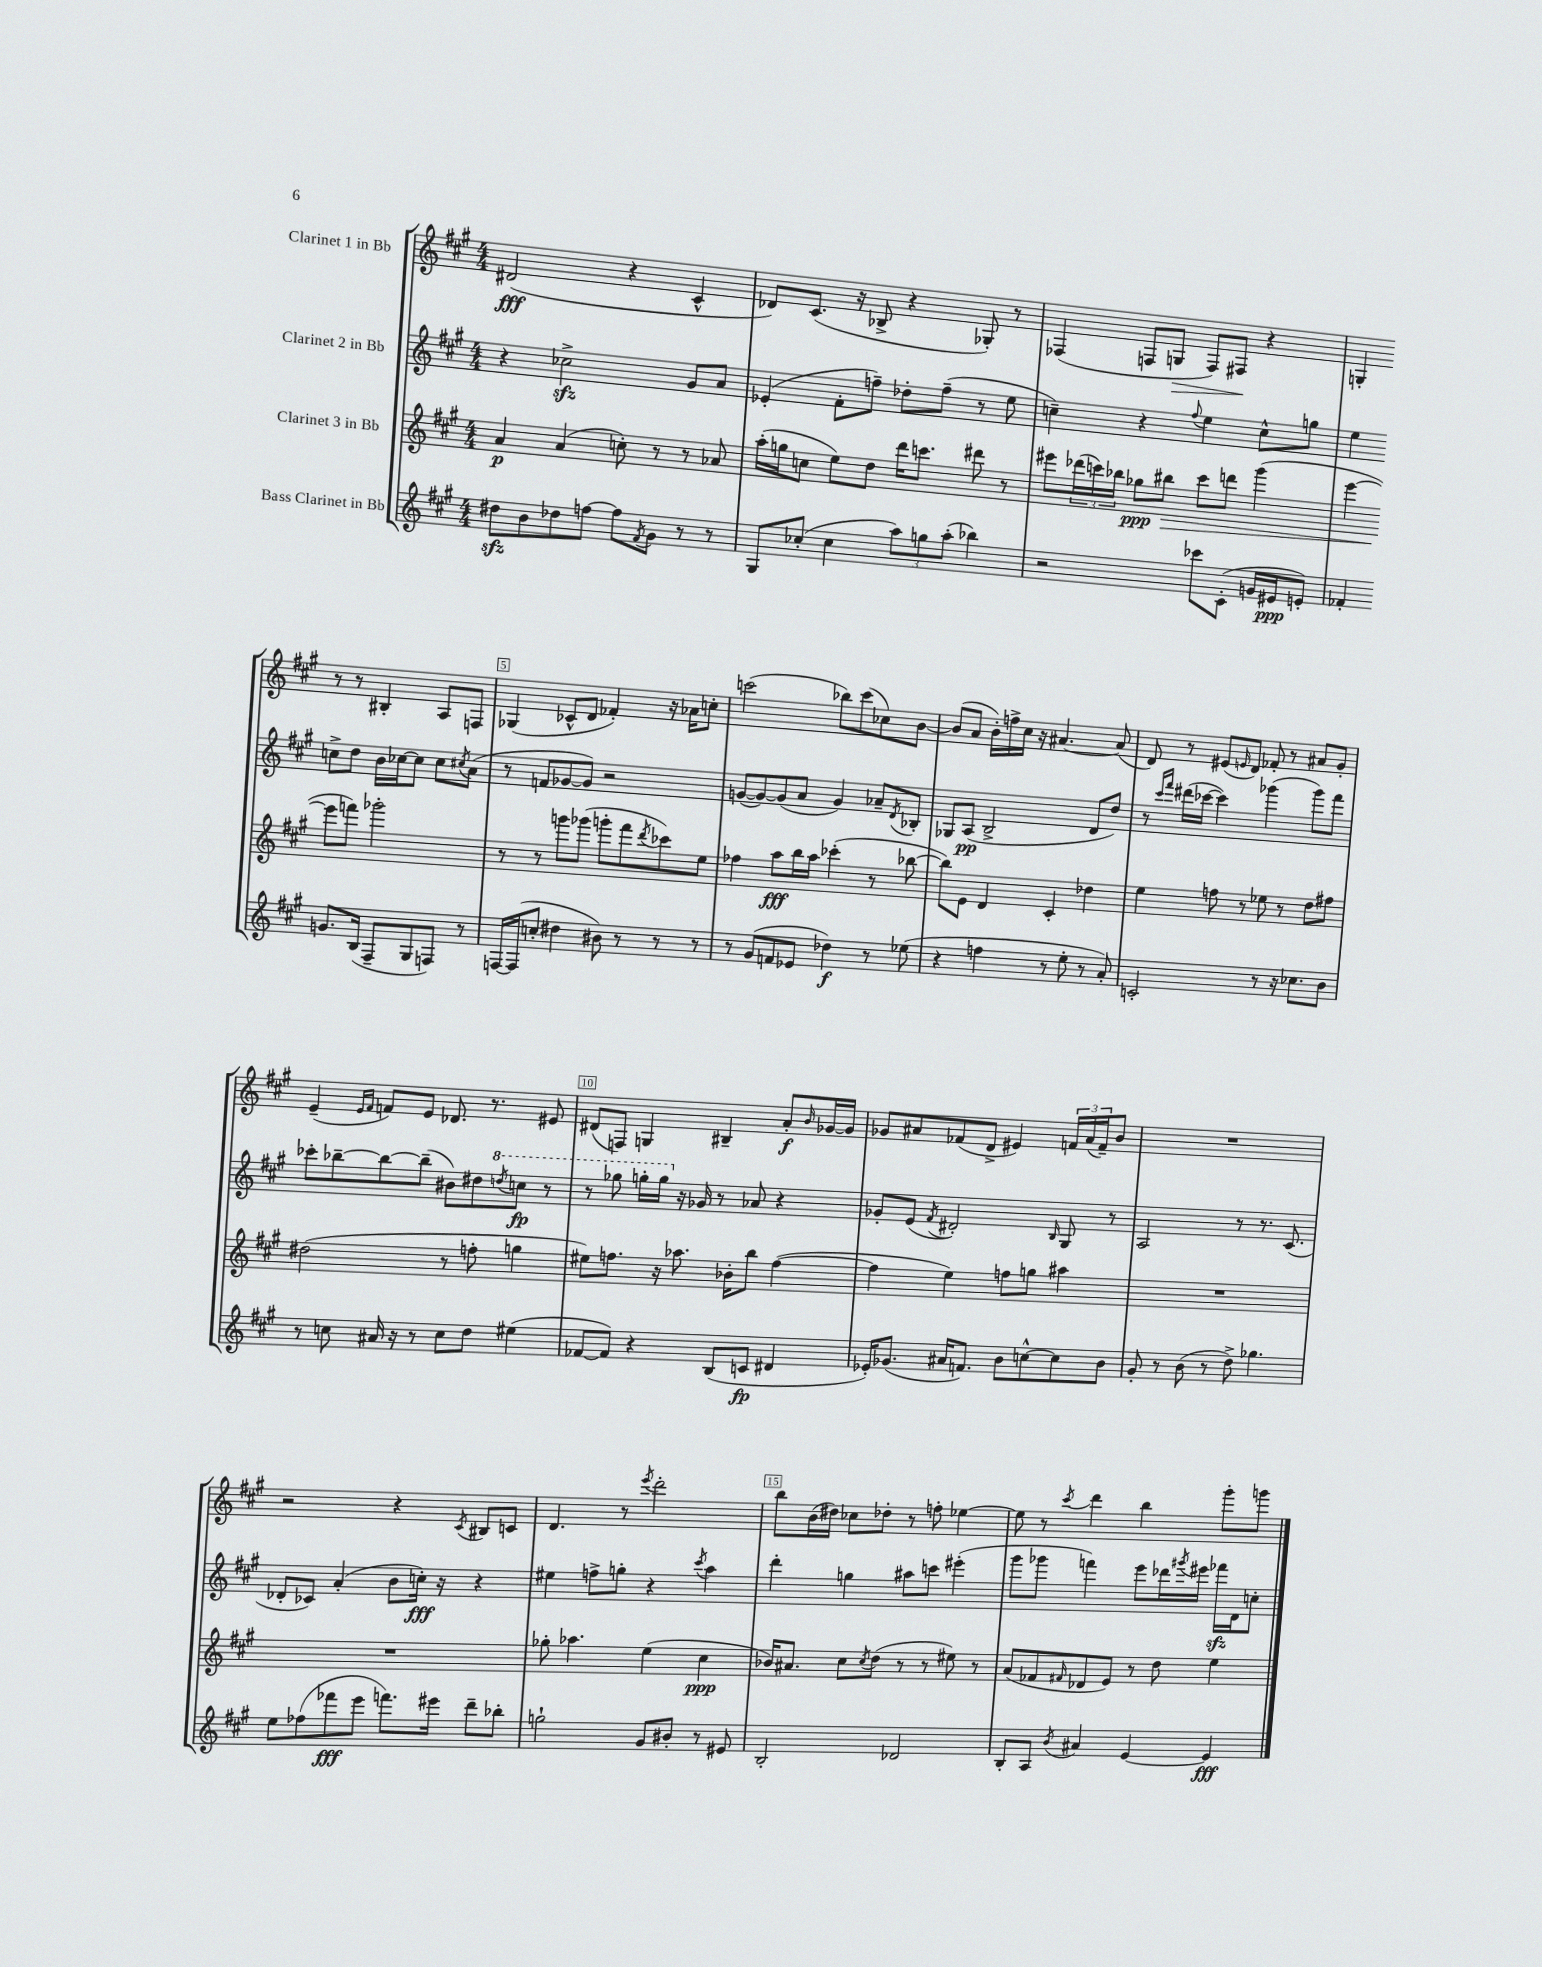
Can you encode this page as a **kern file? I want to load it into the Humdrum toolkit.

**kern	**kern	**kern	**kern
*staff4	*staff3	*staff2	*staff1
*clefG2	*clefG2	*clefG2	*clefG2
*k[f#c#g#]	*k[f#c#g#]	*k[f#c#g#]	*k[f#c#g#]
*M4/4	*M4/4	*M4/4	*M4/4
8dd#	4a	4r	(2d#
8b	.	.	.
8dd-	(4a	2cc-^	.
[8ff	.	.	.
8ff]	8cc')	.	4r
8qf#	.	.	.
8g#	8r	.	.
8r	8r	8g#	4c#^^
8r	8a-	8a	.
=	=	=	=
8G#	(16aa'	(4e-'	8d-)
.	16gg	.	.
(8cc-'	8cc	.	(8.c#
4cc-	8ee)	8f#'	.
.	.	.	16r
.	8dd	8ff~)	8B-^
12aa)	16ddd	8dd-'	4r
.	8.ccc	.	.
12gg	.	.	.
.	.	(8ff~	.
(12aa'	.	.	.
4bb-)	8ddd#	8r	8G-')
.	8r	8ee	8r
=	=	=	=
2r	8eee#	4cc~)	(4F-
.	(24ddd-	.	.
.	24ccc)	.	.
.	24bb-	.	.
.	8gg-	4r	8F
.	8bb#	.	8G
.	.	8qqff#	.
8ccc-	8ccc	4ee	8F)
(8c#'	8ddd	.	8F#
16g	(4ggg#	8cc^^	4r
16e#	.	.	.
8e')	.	8gg	.
=	=	=	=
4f-'	[4eee	4ee	4G'
8.g	8eee]	8cc^	8r
.	8fff)	8dd	8r
(16B	.	.	.
8F#~	2ggg-'	16b	4B#'
.	.	[16cc-	.
8G#	.	8cc-]	.
8F)	.	8cc-	8A
.	.	8qcc#	.
8r	.	(8a	8F
=	=	=	=
[16F	8r	8r	(4G-
(16F]	.	.	.
8cc'	8r	8f	.
4dd#	8ggg	[8g-	8c-^^
.	(8ggg-	8g-])	8d
8b#)	8ggg'	2r	4f-')
8r	8fff#	.	.
.	8qddd	.	.
8r	8ccc-)	.	16r
.	.	.	16a-
8r	8ee	.	8cc'
=	=	=	=
8r	4ff-	([8g	(2ccc
(8g#	.	8g_)	.
8f	8aa	(8g]	.
8e-	16bb	8a	.
.	16aa	.	.
4dd-)	(4ccc-'	4g)	8bb-)
.	.	.	(8ccc
8r	8r	8a-~	8cc-)
.	.	8qd	.
(8ee-	[8bb-	8B-'	[8b
=	=	=	=
4r	8bb-])	8G-	(8b]
.	8e	(8A	8a
4ff	4d	2B^	16b')
.	.	.	16ff^
.	.	.	16cc#
.	.	.	16r
8r	4c#'	.	[4.a#
8ee'	.	.	.
8r	4dd-	8d	.
8a')	.	8dd)	(8a#]
=	=	=	=
2c'	4ee	8r	8d)
.	.	16qqccc#	.
.	.	16qqfff#	.
.	.	(16ddd#	8r
.	.	[16ccc-	.
.	8ff	4ccc-])	(8e#
.	.	.	16qqe
.	8r	.	8d)
8r	8ee-	(4ggg-	8f-'
16r	8r	.	8r
8.cc-	.	.	.
.	8dd	8ggg-)	8a#
8b	8ff#	8fff#	8g#'
=	=	=	=
8r	(2dd#	8ccc-'	(4e~
8cc	.	[8bb-~	.
.	.	.	16qqe
.	.	.	16qqf#
16a#	.	8bb-_	8f)
16r	.	.	.
8r	.	(8bb-~]	8e
8cc	8r	8b#)	8.d-
8dd	8ff'	8dd#	.
.	.	.	8.r
.	.	8qddd	.
(4ee#	4gg	8ccc	.
.	.	8r	8e#
=	=	=	=
[8f-	8ee#)	8r	(8d#
8f-])	8.ff	8ggg-	8F)
4r	.	16ggg'	4G
.	16r	16ggg	.
.	8.aa-	16r	.
.	.	16g-	.
(8B	.	8r	4B#~
.	16b-'	.	.
8c	8bb	8a-	.
4d#	([4ff	4r	8a'
.	.	.	16qqb
.	.	.	[16g-
.	.	.	16g-]
=	=	=	=
16e-')	4ff]	8g-'	8g-
(8.g-	.	.	.
.	.	(8e	8a#
.	.	8qf#	.
16a#	4ee)	2d#')	(8f-
8.f)	.	.	.
.	.	.	8d^
8b	8ff	.	4e#)
[8cc^^	8gg	.	.
.	.	16qqB	.
8cc]	4aa#	8G#	24f
.	.	.	(24a#
.	.	.	24f~)
8b	.	8r	8b
=	=	=	=
8g#'	1r	2A	1r
8r	.	.	.
(8b	.	.	.
8r	.	.	.
8dd^)	.	8r	.
4.gg-	.	8.r	.
.	.	(8.c#	.
=	=	=	=
8ee	1r	8d-'	2r
(8ff-	.	8c-)	.
8fff-	.	(4a'	.
8eee	.	.	.
8.fff)	.	8b	4r
.	.	16cc')	.
16eee#	.	16r	.
.	.	.	8qc#
8ddd~	.	4r	8B#
8bb-'	.	.	8c
=	=	=	=
2gg`	8gg-'	4ee#	4.d
.	4.aa-	.	.
.	.	8ff^	.
.	.	8gg'	8r
.	.	.	8qeee
8g#	(4ee	4r	2ddd'
8b#'	.	.	.
.	.	8qccc#	.
8r	4cc#	4aa	.
8e#	.	.	.
=	=	=	=
2B'	16b-)	4ddd'	8bb
.	8.a#	.	.
.	.	.	(16b
.	.	.	16dd#)
.	8cc#	4gg	8cc-
.	8qcc#	.	.
.	(8dd	.	8dd-'
2d-	8r	8aa#	8r
.	8r	8ccc	8ff'
.	8ee#)	(4eee#'	[4ee-
.	8r	.	.
=	=	=	=
8B'	(8a	8ggg#	8ee-]
8A	8f-	8ggg-	8r
8qb	16qqf#	.	8qccc#
4a#	8d-	4fff)	4ddd
.	8e)	.	.
[4e	8r	8eee	4bb
.	8dd	16ddd-	.
.	.	8qggg#	.
.	.	16eee#	.
4e]	4ee	16fff-	8ggg#'
.	.	16d	.
.	.	8cc'	8ggg
==	==	==	==
*-	*-	*-	*-
